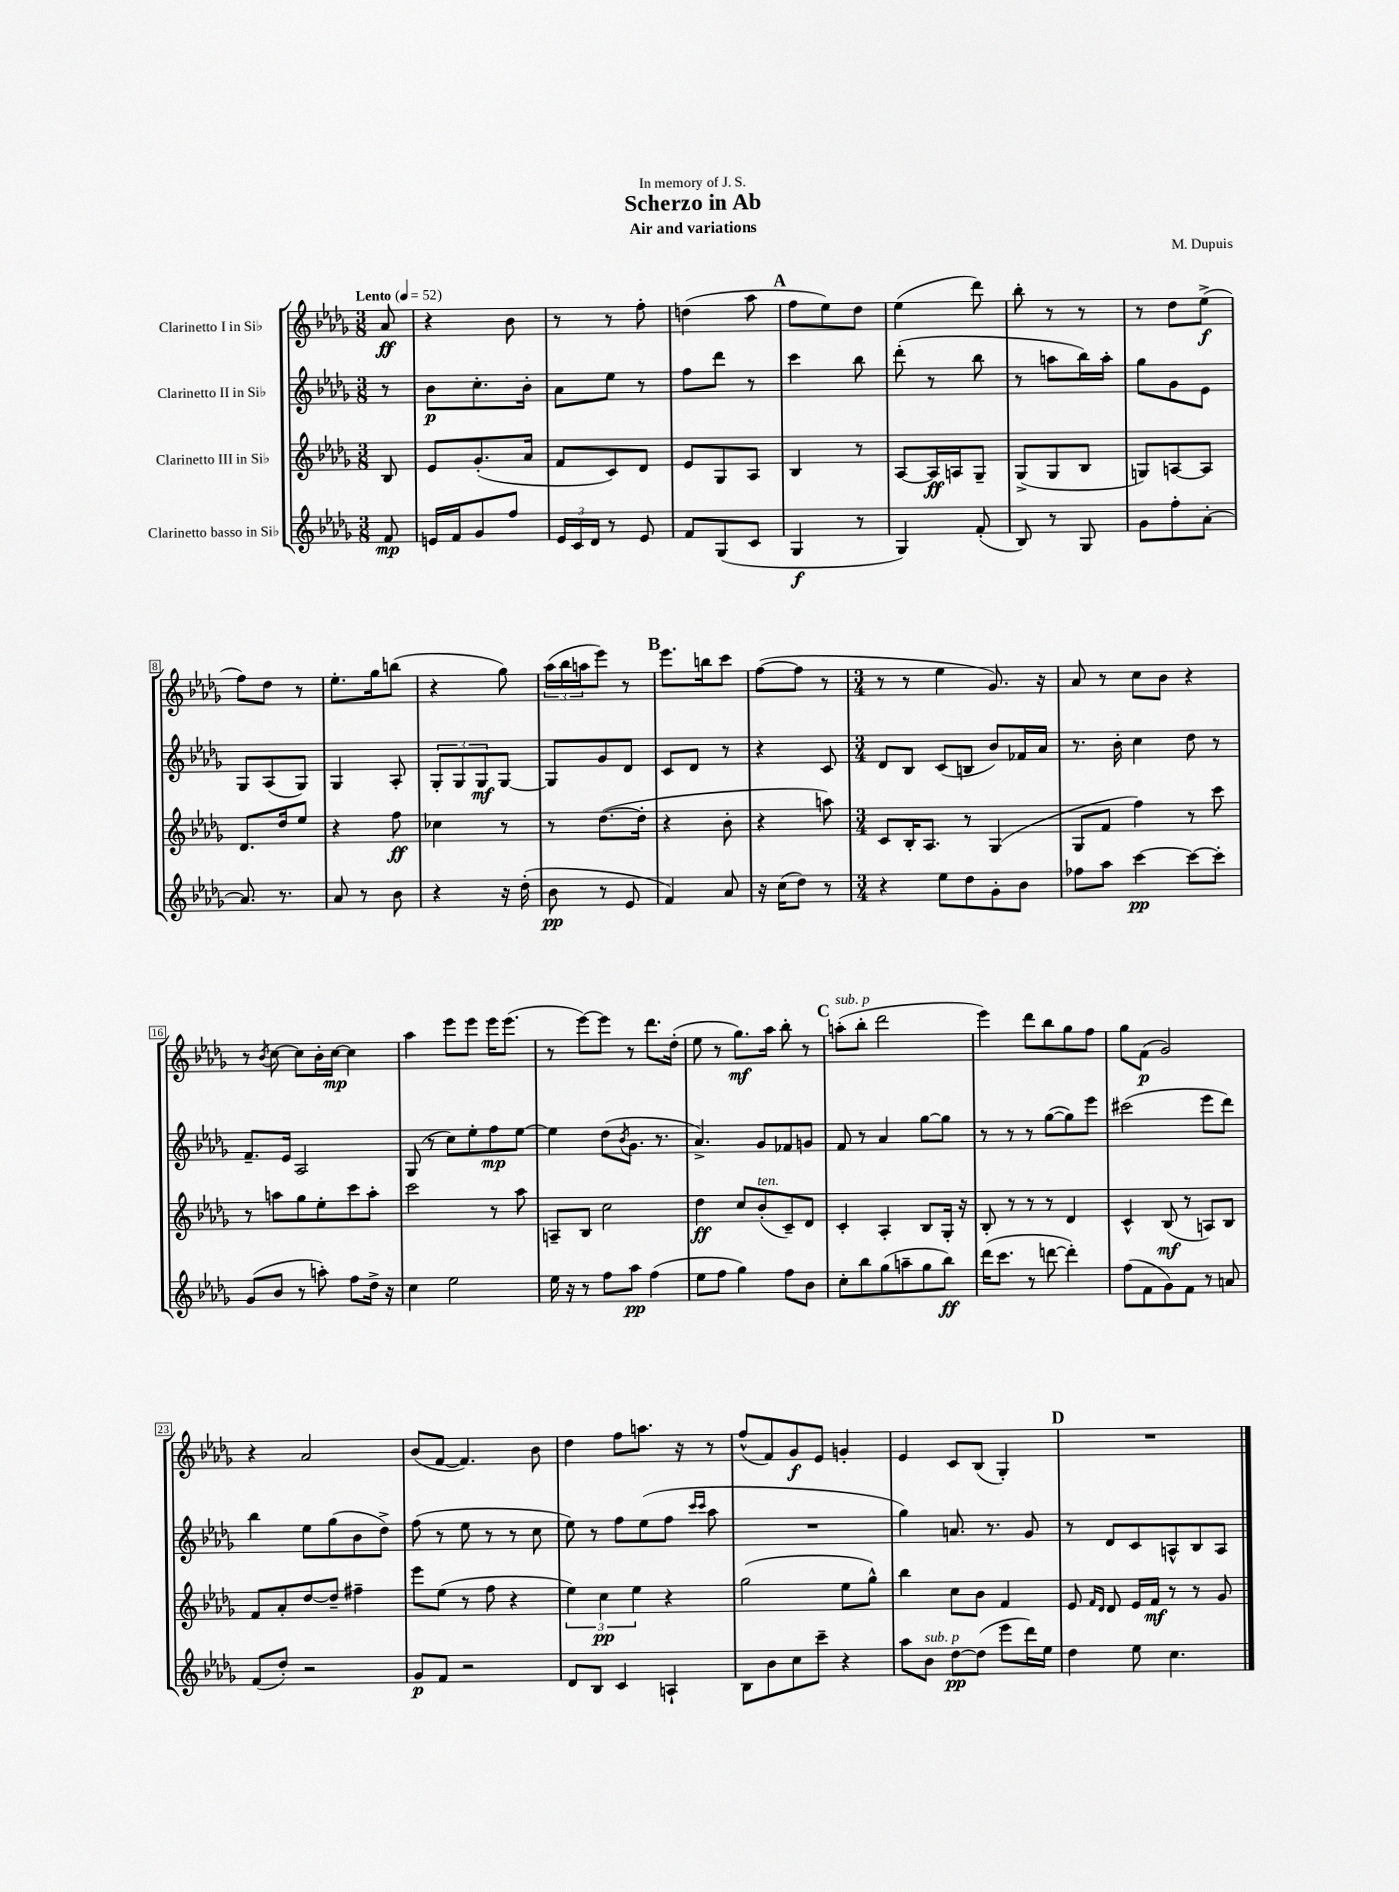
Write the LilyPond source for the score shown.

\header { title = "Scherzo in Ab" composer = "M. Dupuis" subtitle = "Air and variations" dedication = "In memory of J. S." }
<<
\new StaffGroup <<
\new Staff = "s0" \with { instrumentName = "Clarinetto I in Sib" } {
    \clef treble \key des \major \numericTimeSignature \time 3/8 \partial 8 \tempo "Lento" 4 = 52
    aes'8\ff |
    r4 bes'8 |
    r8 r8 f''8-. |
    d''4( aes''8 |
    \mark \markup { \bold "A" } f''8 ees''8) des''8 |
    ees''4( des'''8) |
    bes''8-. r8 r8 |
    r8 des''8 ees''8->\f( |
    f''8) des''8 r8 |
    ees''8.-. ges''16 b''8( |
    r4 ges''8) |
    \tuplet 3/2 { aes''16( bes''16 a''16 } ees'''8) r8 |
    \mark \markup { \bold "B" } ees'''8. b''16 c'''8 |
    f''8~( f''8 r8 |
    \numericTimeSignature \time 3/4 r8 r8 ees''4 ges'8.) r16 |
    aes'8 r8 c''8 bes'8 r4 |
    r8 \acciaccatura { bes'8 } c''8~ c''8 bes'16-. c''16~\mp c''4 |
    aes''4 ees'''8 ees'''8 ees'''16 ees'''8.( |
    r8 ees'''8~) ees'''8 r8 des'''8. des''16-.( |
    ees''8 r8 ges''8.\mf) aes''16 bes''8-. r8 |
    \mark \markup { \bold "C" } a''8-.^\markup { \italic "sub. p" }( bes''8-. des'''2 |
    ees'''4) des'''8 bes''8 ges''8 f''8 |
    ges''8 f'8\p( ges'2) |
    r4 aes'2 |
    bes'8( f'8~ f'4.) bes'8 |
    des''4 f''8 a''8. r16 r8 |
    f''8-^( f'8) ges'8\f ees'8 g'4-. |
    ees'4 c'8 bes8( ges4-.) |
    \mark \markup { \bold "D" } R2. \bar "|." |
}
\new Staff = "s1" \with { instrumentName = "Clarinetto II in Sib" } {
    \clef treble \key des \major \numericTimeSignature \time 3/8 \partial 8
    r8 |
    bes'8\p c''8.-. bes'16-. |
    aes'8 ees''8 r8 |
    f''8 des'''8 r8 |
    \mark \markup { \bold "A" } c'''4 bes''8 |
    des'''8-.( r8 bes''8 |
    r8 a''8 bes''16) a''16-. |
    ges''8 ges'8 ees'8 |
    ges8 aes8( ges8) |
    ges4 aes8-. |
    \tuplet 3/2 { ges8-. ges8 ges8\mf } ges8~ |
    ges8 ges'8 des'8 |
    \mark \markup { \bold "B" } c'8 des'8 r8 |
    r4 c'8 |
    \numericTimeSignature \time 3/4 des'8 bes8 c'8( b8 bes'8) fes'16 aes'16 |
    r8. bes'16-. c''4 des''8 r8 |
    f'8.-- ees'16 aes2 |
    ges8( r8 c''8) ees''8-. f''8\mp ees''8~ |
    ees''4 des''8( \acciaccatura { bes'8 } ges'8. r8. |
    aes'4.->) ges'8 fes'8 g'8 |
    \mark \markup { \bold "C" } f'8 r8 aes'4 ges''8~ ges''8 |
    r8 r8 r8 ges''8~( ges''8) ees'''8 |
    cis'''2( ees'''8 des'''8) |
    bes''4 ees''8 ges''8( bes'8 des''8->) |
    f''8( r8 ees''8 r8 r8 c''8 |
    ees''8) r8 f''8 ees''8( f''8 \grace { c'''16 c'''16 } aes''8 |
    R2. |
    ges''4) a'8. r8. ges'8 |
    \mark \markup { \bold "D" } r8 des'8 c'8 a8-^ bes8 a8 \bar "|." |
}
\new Staff = "s2" \with { instrumentName = "Clarinetto III in Sib" } {
    \clef treble \key des \major \numericTimeSignature \time 3/8 \partial 8
    bes8 |
    ees'8 ges'8.-.( aes'16 |
    f'8 c'8) des'8 |
    ees'8 ges8 aes8 |
    \mark \markup { \bold "A" } bes4 r8 |
    aes8~ aes16\ff a16 ges8-- |
    ges8->( ges8 bes8 |
    g8) a8~ a8 |
    des'8. des''16 ees''8 |
    r4 f''8\ff |
    ces''4 r8 |
    r8 des''8.~( des''16-. |
    \mark \markup { \bold "B" } r4 bes'8-. |
    r4 a''8) |
    \numericTimeSignature \time 3/4 c'8 bes16-. aes8. r8 ges4( |
    ges8 f'8 f''4) r8 c'''8 |
    r8 a''8 ges''8 ees''8-. c'''8 a''8-. |
    c'''2 r8 aes''8 |
    a8-- bes8 c''2 |
    des''4\ff c''8 bes'8-.^\markup { \italic "ten." }( c'8--) des'8 |
    \mark \markup { \bold "C" } c'4-. aes4-. bes8 ges16-. r16 |
    bes8-. r8 r8 r8 des'4 |
    c'4-^ bes8\mf( r8 a8) bes8 |
    f'8 aes'8-. des''8~ des''8-- fis''4-- |
    ees'''8 ees''8( r8 f''8 r4 |
    \tuplet 3/2 { ees''4) c''4\pp ees''4 } r4 |
    ges''2( ees''8 ges''8-^) |
    bes''4 c''8 bes'8 f'4 |
    \mark \markup { \bold "D" } ees'8 \grace { f'16 des'16 } des'8 ees'16 f'16\mf r8 r8 ges'8 \bar "|." |
}
\new Staff = "s3" \with { instrumentName = "Clarinetto basso in Sib" } {
    \clef treble \key des \major \numericTimeSignature \time 3/8 \partial 8
    f'8\mp |
    e'16 f'16 ges'8 f''8 |
    \tuplet 3/2 { ees'16 c'16 des'16 } r8 ees'8 |
    f'8 ges8( c'8 |
    \mark \markup { \bold "A" } ges4\f r8 |
    ges4) f'8-.( |
    bes8) r8 ges8 |
    ges'8 f''8-. aes'8~-. |
    aes'8. r8. |
    aes'8 r8 bes'8 |
    r4 r16 des''16-.( |
    bes'8\pp r8 ees'8 |
    \mark \markup { \bold "B" } f'4) aes'8 |
    r16 c''16( des''8) r8 |
    \numericTimeSignature \time 3/4 r4 ees''8 des''8 ges'8-. bes'8 |
    fes''8 aes''8 c'''4~\pp c'''8~ c'''8-. |
    ges'8( bes'8 r8 a''8-.) f''8 des''16-> r16 |
    c''4 ees''2 |
    ees''16 r16 r8 f''8 aes''8\pp f''4( |
    ees''8 f''8 ges''4) f''8 bes'8 |
    \mark \markup { \bold "C" } c''8-. bes''8 ges''8( a''8-- ges''8 bes''8\ff) |
    des'''16( c'''8. r8 d'''8~ d'''4-.) |
    f''8( f'8 ges'8) f'8 r8 a'8 |
    f'8( des''8-.) r2 |
    ges'8\p f'8 r2 |
    des'8 bes8 c'4 a4-! |
    bes8 bes'8 c''8 c'''8-- r4 |
    aes''8 bes'8^\markup { \italic "sub. p" } des''8~\pp des''8( ees'''8 des'''16) ees''16 |
    \mark \markup { \bold "D" } des''4 ees''8 c''4. \bar "|." |
}
>>
>>
\layout { \context { \Score \override BarNumber.stencil = #(make-stencil-boxer 0.1 0.3 ly:text-interface::print) } }
